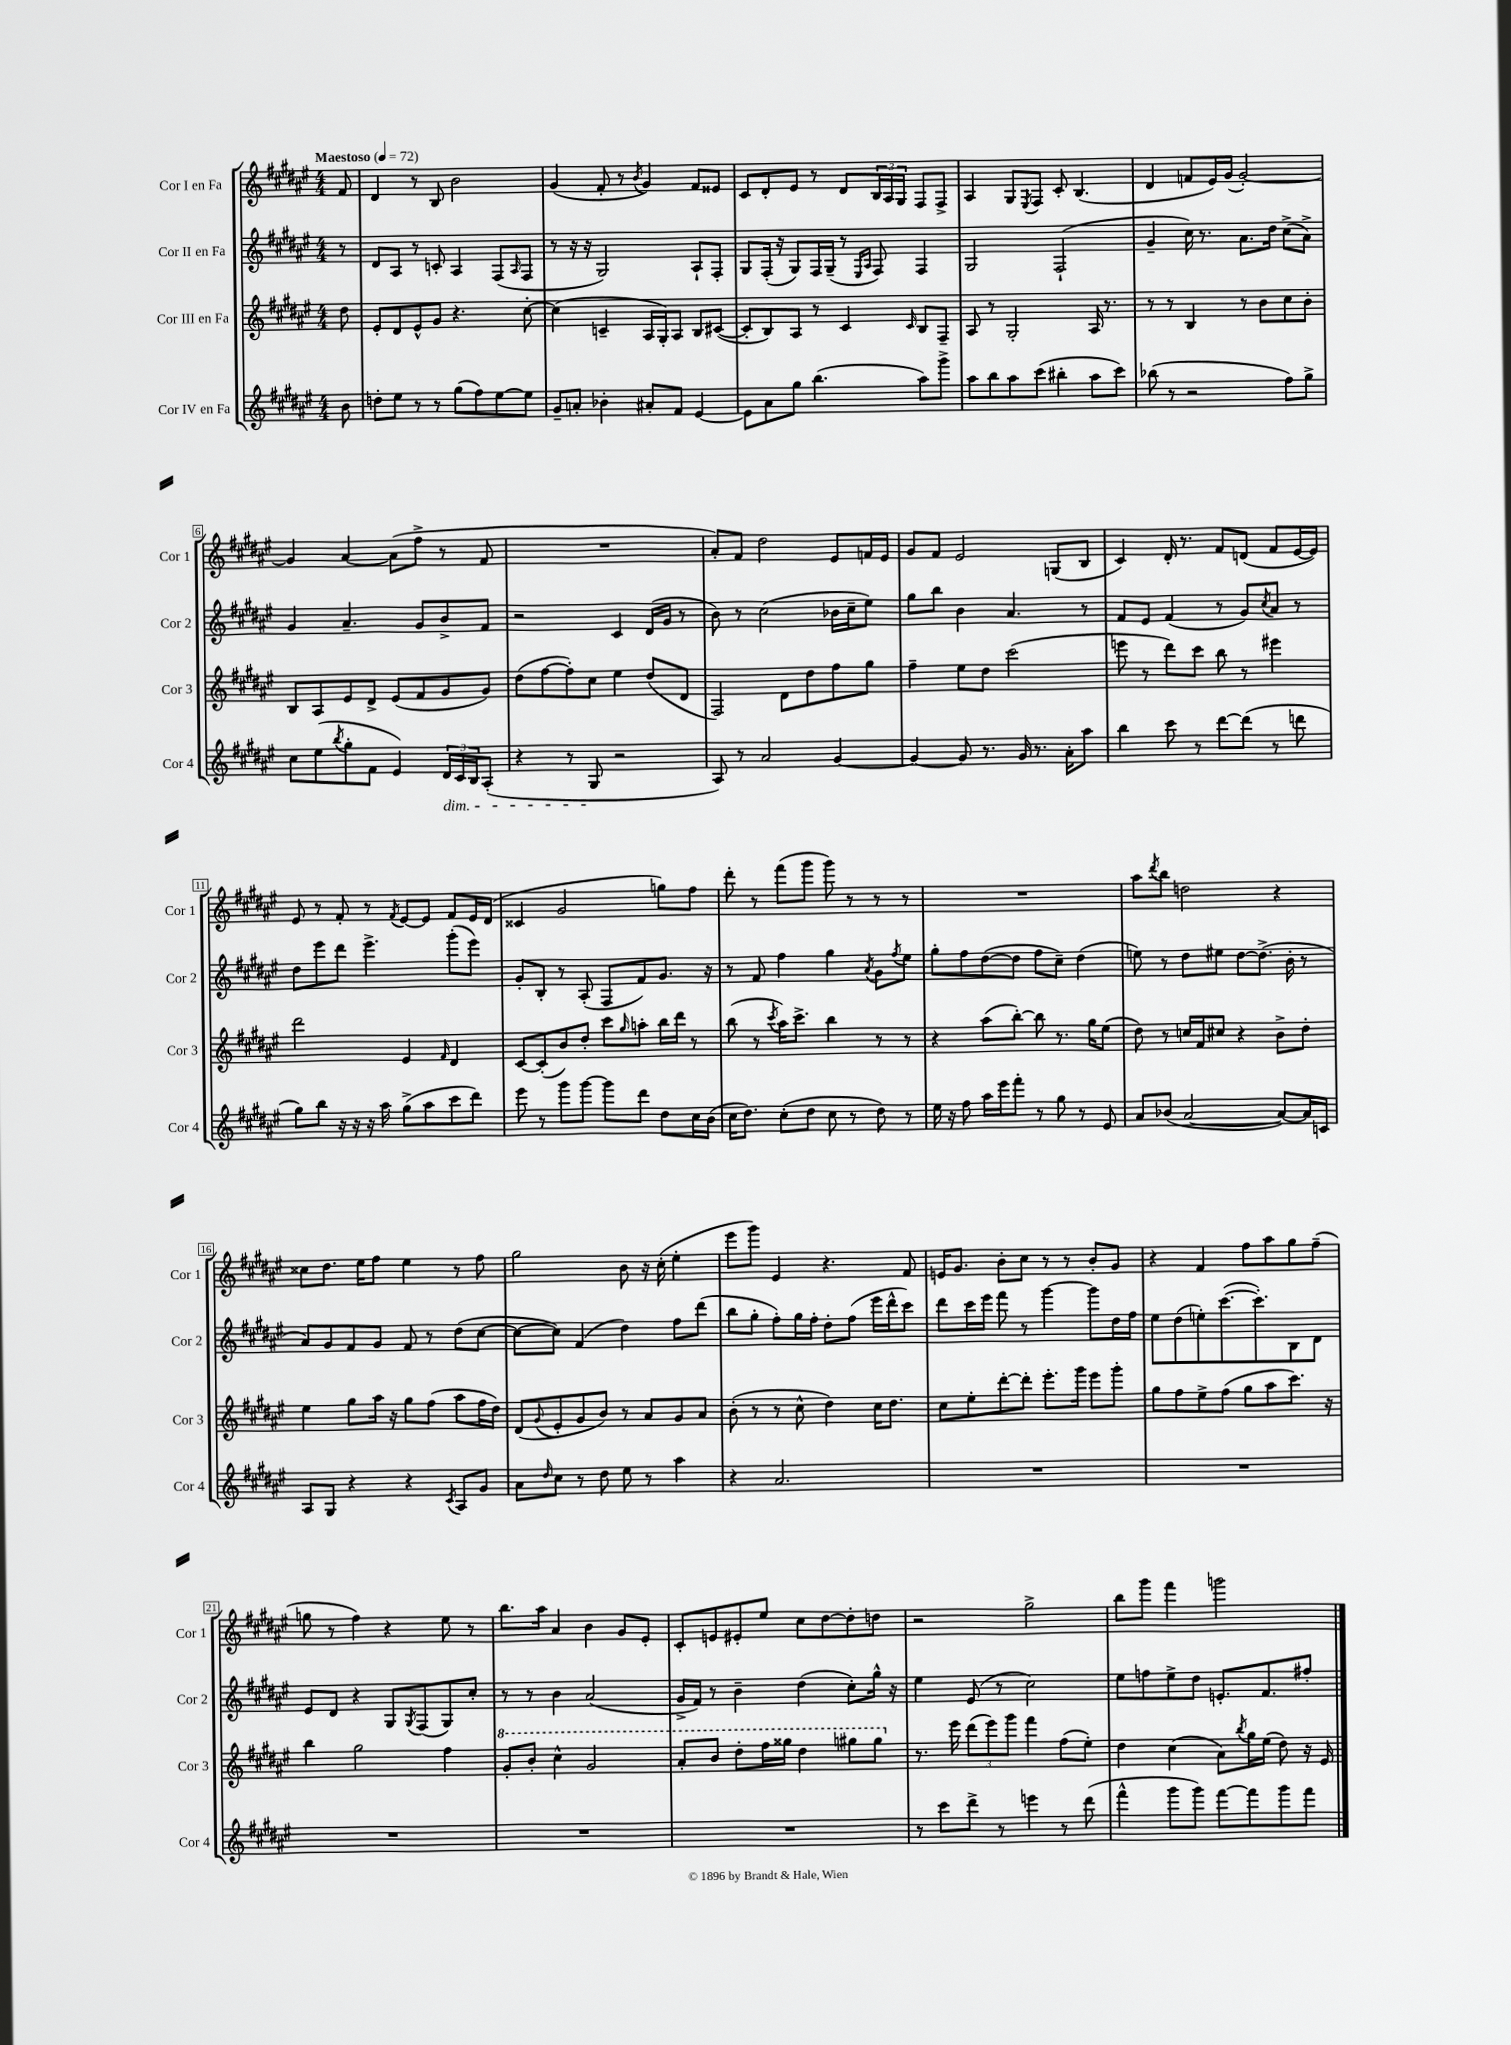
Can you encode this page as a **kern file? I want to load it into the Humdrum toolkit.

**kern	**kern	**kern	**kern
*part4	*part3	*part2	*part1
*staff4	*staff3	*staff2	*staff1
*I"Cor IV en Fa	*I"Cor III en Fa	*I"Cor II en Fa	*I"Cor I en Fa
*I'Cor 4	*I'Cor 3	*I'Cor 2	*I'Cor 1
*clefG2	*clefG2	*clefG2	*clefG2
*k[f#c#g#d#a#e#]	*k[f#c#g#d#a#e#]	*k[f#c#g#d#a#e#]	*k[f#c#g#d#a#e#]
*M4/4	*M4/4	*M4/4	*M4/4
*MM72	*MM72	*MM72	*MM72
=	=	=	=
!	!	!	!LO:TX:a:B:t=Maestoso
8b\	8dd#\	8r	8f#/
=1	=1	=1	=1
8ddn'\L	8e#'/L	8d#/L	4d#/
8ee#\J	8d#/	8A#/J	.
8r	8e#^^/	8r	8r
8r	8g#/J	8cn'/	8B/
(8gg#\L	4.r	4A#/	2b\
8ff#\)	.	.	.
[8ee#\	.	(8F#/L	.
.	.	16qqA#/	.
8ee#\J]	[8cc#'\	8F#/J	.
=2	=2	=2	=2
8g#~/L	(4cc#\]	8r	(4g#/
8an'/J	.	16r	.
.	.	16r	.
4b-X'\	4cn~/	2G#/)	8f#'/
.	.	.	8r
.	.	.	8qb/
8a#X'/L	16A#/LL	.	4g#/)
.	16G#'/J)	.	.
8f#/J	8A#/J	.	.
[4e#/	8B/L	8A#`/L	8f#/L
.	([8c#X/J	8F#'/J	8e##X/J
=3	=3	=3	=3
8e#\L]	8c#'/L]	8G#/L	8c#/L
8a#\	8B/)	(16F#'/Jk	8d#'/
.	.	16r	.
8gg#\J	8A#/J	8G#/L)	8e#/J
(4.bb\	8r	16F#/L	8r
.	.	(16G#~/JJ	.
.	4c#/	8r	8d#/L
.	.	16qqE#/LL	.
.	.	16qqA#/JJ	.
.	.	8F#/)	24B/L
.	.	.	24A#/
.	.	.	24G#/JJ
.	16qqc#/	.	.
8aa#\L)	8B/L	4F#/	8F#/L
8ggg#^\J	8F#~/J	.	8F#^/J
=4	=4	=4	=4
8aa#\L	8A#/	2G#/	4A#/
8bb\	8r	.	.
8aa#\	2G#'/	.	8G#/L
.	.	.	8qE#/
(8ccc#\J	.	.	8F#/J
4bb#X'\	.	(2F#`/	8c#'/
.	.	.	(4.B/
8aa#\L	16A#/	.	.
.	8.r	.	.
8ccc#\J)	.	.	.
=5	=5	=5	=5
(8bb-X\	8r	4g#~/	4d#/
8r	8r	.	.
2r	4B/	16cc#\)	8fn/L
.	.	8.r	.
.	.	.	16e#/L)
.	.	.	(16g#/JJ
.	8r	8.a#\L	[2g#'/)
.	8b\L	.	.
.	.	16dd#\Jk	.
8ff#\L)	8cc#\	(8cc#^\L	.
8gg#^\J	8b'\J	8a#^\J)	.
!!LO:LB:g=z
=6	=6	=6	=6
8cc#\L	8B/L	4g#/	4g#/]
(8ee#\	8A#/	.	.
8qbb/	.	.	.
8gg#'\	8e#/	4.a#~/	[4a#/
8f#\J	8d#^/J	.	.
4e#/)	(8e#/L	.	(8a#\L]
.	8f#/	8g#/L	8ff#^\J
!LO:TX:b:i:t=dim.	!	!	!
24d#/LL	8g#/	8b^/	8r
24c#/	.	.	.
24B/J	.	.	.
(8A#'/J	8g#/J)	8f#/J	8f#/
=7	=7	=7	=7
4r	(8dd#\L	2r	1r
.	[8ff#\	.	.
8r	8ff#'\])	.	.
8G#/	8cc#\J	.	.
2r	4ee#\	4c#/	.
.	(8dd#/L	(16d#/LL	.
.	.	16g#/JJ	.
.	8d#/J	8r	.
=8	=8	=8	=8
8A#/)	2F#/)	8b\)	8a#'/L)
8r	.	8r	8f#/J
2a#/	.	(2cc#\	2dd#\
.	8d#\L	.	.
.	8dd#\	.	.
[4g#/	8ff#\	16b-X\LL	8e#/L
.	.	16cc#~\J	.
.	8gg#\J	8ee#\J)	16fn/L
.	.	.	16e#/JJ
=9	=9	=9	=9
4g#/_	4ff#~\	8gg#\L	8g#/L
.	.	8bb\J	8f#/J
8g#/]	8ee#\L	4b\	2e#/
8.r	8dd#\J	.	.
.	(2ccc#\	4.a#/	.
16g#/	.	.	.
8.r	.	.	.
.	.	.	(8Gn/L
16a#'\KL	.	.	.
8aa#\J	.	8r	8B/J
=10	=10	=10	=10
4bb\	8eeen\	8f#/L	4c#/)
.	8r	8e#/J	.
8ccc#\	8ddd#\L)	(4f#/	16d#'/
.	.	.	8.r
8r	8ccc#\J	.	.
[8ddd#\L	8bb\	8r	8f#/L
(8ddd#\J]	8r	8g#/L)	(8dn/J
.	.	8qcc#/	.
8r	4eee#X\	8a#/J	8f#/L
8dddn\	.	8r	[16e#/L
.	.	.	16e#/JJ])
!!LO:LB:g=z
=11	=11	=11	=11
8gg#\L)	2ddd#\	8dd#\L	8e#/
8bb\J	.	8eee#\	8r
16r	.	8ddd#\J	8f#'/
16r	.	.	.
16r	.	4.eee#^\	8r
16aa#\	.	.	.
.	.	.	8qf#/
(8gg#^\L	4e#/	.	[8e#/L
8aa#\	.	.	8e#/J]
.	16qqf#/	.	.
8ccc#\	4d#/	(8ggg#'\L	8f#/L
8ddd#\J)	.	8eee#\J)	16e#/L
.	.	.	(16d#/JJ
=12	=12	=12	=12
8eee#\	[8c#/L	8g#'/L	4c##X/
8r	(8c#'/]	8B'/J	.
8ggg#\L	8b/)	8r	2g#/
[8ggg#\J	8dd#'/J	(8A#'/	.
8ggg#\L]	8ccc#\L	8F#/L	.
.	16qqgg#/	.	.
8ddd#\J	8aan'\J	8f#/)	.
8dd#\L	16bb\LL	8.g#/J	8ggn\L)
.	16ddd#\JJ	.	.
16cc#\L	8r	.	8ff#\J
(16b\JJ	.	16r	.
=13	=13	=13	=13
16cc#\KL	(8bb\	8r	8ddd#'\
8.dd#\J)	.	.	.
.	8r	8f#/	8r
.	8qccc#/	.	.
(8cc#'\L	16aa#\KL)	4ff#\	(8fff#\L
.	8.ccc#^\J	.	.
8dd#\J	.	.	8ggg#\J
8cc#\	4bb\	4gg#\	8ggg#\)
8r	.	.	8r
.	.	8qa#/	.
8dd#\)	8r	8g#\L	8r
.	.	8qff#/	.
8r	8r	8ee#\J	8r
=14	=14	=14	=14
16ee#\	4r	8gg#'\L	1r
16r	.	.	.
8ff#\	.	8ff#\	.
16aa#\LL	(8aa#\L	([8dd#\	.
16eee#\J	.	.	.
8fff#'\J	[8bb'\J)	8dd#\J]	.
8r	8bb\]	8ff#\L	.
8gg#\	8.r	8cc#~\J)	.
8r	.	(4dd#\	.
.	16gg#\KL	.	.
8e#/	(8ee#\J	.	.
=15	=15	=15	=15
8a#/L	8dd#\)	8een\)	8aa#\L
.	.	.	8qddd#/
(8b-X/J	8r	8r	8bb\J
[2a#/	16ccn/LL	8dd#\L	2ddn\
.	16f#/J	.	.
.	8cc#X/J	8ee#X\J	.
.	4r	[8dd#\L	.
.	.	(8.dd#^\J]	.
8a#/L_)	8b^\L	.	4r
.	.	16b'\	.
16a#/L]	8dd#'\J	8r	.
16cn/JJ	.	.	.
!!LO:LB:g=z
=16	=16	=16	=16
8A#/L	4ee#\	8a#/L)	8cc##X\L
8G#/J	.	8g#/	8.dd#\J
4r	8gg#\L	8f#/	.
.	.	.	16ee#\KL
.	16aa#\Jk	8g#/J	8ff#\J
.	16r	.	.
4r	8gg#\L	8f#/	4ee#\
.	(8ff#\J	8r	.
8qc#/	.	.	.
8A#/L	8aa#\L	(8dd#\L	8r
8g#/J	16ff#\L	[8cc#\J	8ff#\
.	16dd#\JJ)	.	.
=17	=17	=17	=17
8a#\L	(8d#/L	8cc#\L_	2gg#\
16qqdd#/	8qqg#/	.	.
8cc#\J	8e#'/	8cc#\J])	.
8r	8g#/	(4f#/	.
8dd#\	8b/J)	.	.
8ee#\	8r	4dd#\)	8b\
8r	8a#/L	.	16r
.	.	.	(16cc#'\
4aa#\	8g#/	8ff#\L	4ee#'\
.	8a#/J	(8ddd#\J	.
=18	=18	=18	=18
4r	(8b'\	8bb\L	8eee#\L
.	8r	8gg#'\J	8ggg#\J)
2.a#/	8r	8ff#'\L)	4e#/
.	8cc#^^\	16gg#\L	.
.	.	16ff#'\JJ	.
.	4dd#\)	8dd#'\L	4.r
.	.	(8ff#\J	.
.	16cc#\KL	16eee#\LL	.
.	8.dd#\J	16ddd#^^\J	.
.	.	8ccc#\J)	8f#/
=19	=19	=19	=19
1r	8cc#\L	8ddd#\L	16en/KL
.	.	.	8.g#/J
.	8ee#'\	16ccc#\L	.
.	.	16eee#\JJ	.
.	[8ddd#'\	8fff#\	8b'\L
.	8ddd#'\J]	8r	8cc#\J
.	8.eee#'\L	[4ggg#\	8r
.	.	.	8r
.	16ggg#\Jk	.	.
.	8eee#\L	8ggg#\L]	8b'/L
.	8ggg#'\J	16dd#\L	8g#/J
.	.	16ff#\JJ	.
=20	=20	=20	=20
1r	8gg#\L	8ee#\L	4r
.	8ff#\	(8dd#\	.
.	8ee#^\	8een'\)	4f#/
.	(8ff#\J	([8.ccc#\	.
.	8gg#\L	.	8ff#\L
.	.	8.ccc#'\])	.
.	8aa#\	.	8aa#\
.	8.ccc#\J)	8B\	8gg#\
.	.	8d#\J	(8ff#~\J
.	16r	.	.
!!LO:LB:g=z
=21	=21	=21	=21
1r	4bb\	8e#/L	8ggn\
.	.	8d#/J	8r
.	2gg#\	4r	4ff#\)
.	.	8G#/L	4r
.	.	8qG#/	.
.	.	(8F#/	.
.	4ff#\	8G#/)	8ee#\
.	.	8cc#'/J	8r
=22	=22	=22	=22
*	*8va	*	*
1r	8gg#'/L	8r	8.bb\L
.	8bb'/J	8r	.
.	.	.	16aa#\Jk
.	4ccc#^^\	4b\	4a#/
.	2gg#/	(2a#/	4b\
.	.	.	8g#/L
.	.	.	8e#'/J
=23	=23	=23	=23
1r	8aa#'/L	16g#^/LL	8c#'/L
.	.	16f#/JJ)	.
.	8bb/J	8r	8en/
.	8ddd#'\L	4b~\	8e#X'/
.	16fff#\L	.	8ee#/J
.	16ggg##X\JJ	.	.
.	4ddd#\	(4dd#\	8cc#\L
.	.	.	[8dd#\
.	8ggg#X\L	8cc#'\L)	8dd#'\]
.	8ggg#\J	16gg#^^\Jk	8ddn\J
.	.	16r	.
=24	=24	=24	=24
*	*X8va	*	*
8r	8.r	4ee#\	2r
8ccc#\L	.	.	.
.	16eee#\	.	.
8ddd#^\J	(12ddd#\L	(8e#/	.
.	12eee#\)	.	.
8r	.	8r	.
.	12ggg#\J	.	.
4eeen\	4fff#\	2cc#\)	2gg#^\
8r	(8ff#\L	.	.
(8ddd#\	8ee#'\J)	.	.
=25	=25	=25	=25
4fff#^^\	4dd#\	8ee#\L	8bb\L
.	.	8ffn\	8ggg#\J
8ggg#\L	(4cc#\	8ee#^\	4fff#\
8ggg#\J)	.	8dd#\J	.
[8fff#\L	8a#\L)	8.en'/L	2gggn\
.	8qbb/	.	.
8fff#\]	16gg#\L	.	.
.	(16ee#\JJ	8.f#/	.
8ggg#\	8dd#\)	.	.
8fff#\J	16r	8ff#X'/J	.
.	16e#/	.	.
==	==	==	==
*-	*-	*-	*-
